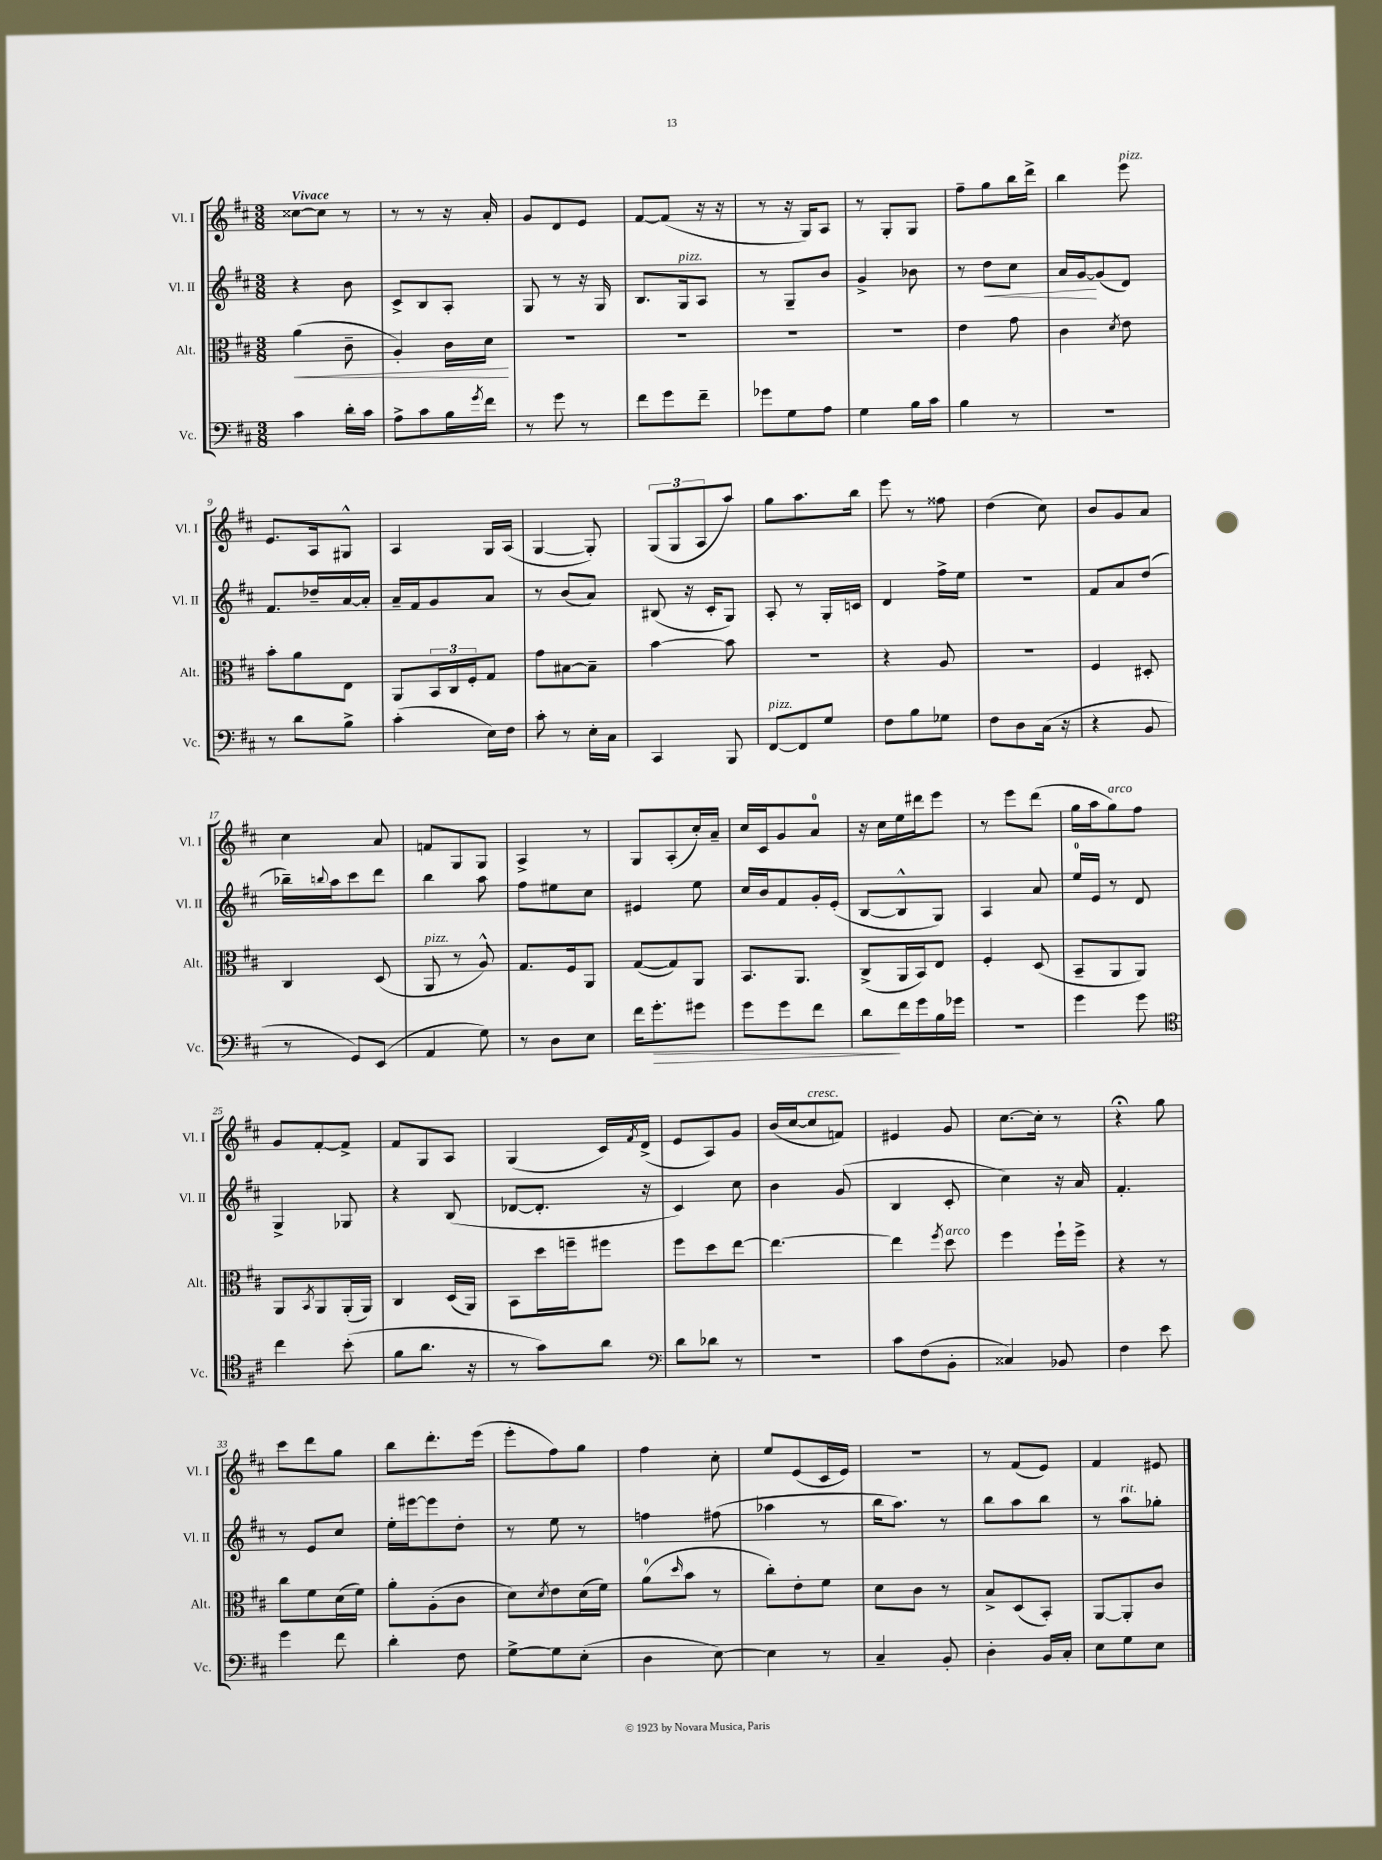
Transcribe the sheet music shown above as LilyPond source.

<<
\new StaffGroup <<
\new Staff = "s0" \with { instrumentName = "Vl. I" shortInstrumentName = "Vl. I" } {
    \clef treble \key d \major \numericTimeSignature \time 3/8 \tempo "Vivace"
    cisis''8~ cisis''8 r8 |
    r8 r8 r16 a'16-. |
    g'8 d'8 e'8 |
    fis'8~ fis'8( r16 r16 |
    r8 r16 g16) a8 |
    r8 g8-. g8 |
    fis''8-- g''8 b''16 d'''16-> |
    b''4 e'''8^\markup { \italic "pizz." } |
    e'8. a16 gis8-^ |
    a4 g16 a16( |
    g4~ g8-.) |
    \tuplet 3/2 { g8( g8 a8 } a''8) |
    g''8 a''8. b''16 |
    e'''8 r8 fisis''8 |
    d''4( cis''8) |
    b'8 g'8 a'8 |
    cis''4 a'8 |
    f'8 g8 g8 |
    a4-> r8 |
    g8 a8-.( cis''16-.) a'16-- |
    cis''16 cis'16 g'8 a'8-0 |
    r16 cis''16 e''16 dis'''16 e'''8 |
    r8 e'''8 d'''8( |
    g''16 a''16 g''8^\markup { \italic "arco" }) fis''8 |
    g'8 fis'8~-. fis'8-> |
    fis'8 g8 a8 |
    g4( cis'16) \acciaccatura { fis'8 } d'16->( |
    e'8 a8) g'8 |
    b'16( cis''16~ cis''8^\markup { \italic "cresc." } f'8) |
    eis'4 g'8 |
    cis''8.~ cis''16-. r8 |
    r4\fermata g''8 |
    cis'''8 d'''8 g''8 |
    b''8 d'''8.-. e'''16( |
    e'''8-. fis''8) g''8 |
    fis''4 cis''8-. |
    e''8 e'8( cis'16 e'16) |
    R4. |
    r8 fis'8( e'8) |
    fis'4 eis'8 \bar "|." |
}
\new Staff = "s1" \with { instrumentName = "Vl. II" shortInstrumentName = "Vl. II" } {
    \clef treble \key d \major \numericTimeSignature \time 3/8
    r4 b'8 |
    cis'8-> b8 a8-. |
    g8 r8 r16 g16 |
    b8. g16^\markup { \italic "pizz." } a8 |
    r8 g8-- b'8 |
    g'4-> bes'8 |
    r8 d''8\< cis''8 |
    a'16 g'16~\! g'8( d'8) |
    fis'8. des''16-- a'16~ a'16-. |
    a'16-- fis'16 g'8 a'8 |
    r8 b'8( a'8) |
    bis8( r16 cis'16-. g8) |
    a8-. r8 g16-. c'16 |
    d'4 fis''16-> e''16 |
    R4. |
    fis'8 a'8 d''8( |
    bes''16--) \appoggiatura { b''8 } a''16 cis'''8 d'''8 |
    b''4 a''8 |
    fis''8 eis''8 cis''8 |
    eis'4 e''8 |
    cis''16 b'16 fis'8 g'16-. e'16-.( |
    b8~ b8-^ g8) |
    a4 a'8 |
    e''16-0 e'16 r8 d'8 |
    g4-> ges8 |
    r4 b8( |
    des'8~ des'8.-. r16 |
    cis'4) cis''8 |
    b'4 g'8( |
    b4 cis'8-. |
    cis''4) r16 a'16 |
    fis'4.-. |
    r8 e'8 cis''8 |
    e''16-. eis'''16~ eis'''8 d''8-. |
    r8 e''8 r8 |
    f''4 fis''8( |
    aes''4 r8 |
    b''16 a''8.) r8 |
    b''8 a''8 b''8 |
    r8 a''8^\markup { \italic "rit." } ges''8-. \bar "|." |
}
\new Staff = "s2" \with { instrumentName = "Alt." shortInstrumentName = "Alt." } {
    \clef alto \key d \major \numericTimeSignature \time 3/8
    a'4\<( cis'8-- |
    a4-.) cis'16 d'16\! |
    R4. |
    R4. |
    R4. |
    R4. |
    e'4 g'8 |
    cis'4 \acciaccatura { d'8 } e'8 |
    b'8-. a'8 e8 |
    a,8 \tuplet 3/2 { b,16 cis16 fis16-. } g8 |
    g'8 bis8~ bis8-- |
    b'4~ b'8 |
    R4. |
    r4 a8 |
    R4. |
    fis4 dis8-. |
    cis4 d8( |
    a,8^\markup { \italic "pizz." } r8 a8-^) |
    g8. fis16 a,8 |
    g8~( g8) a,8 |
    b,8. a,8. |
    cis8->( a,16 b,16) e8 |
    fis4-. d8( |
    b,8-- a,8 a,8) |
    a,8 \acciaccatura { b,8 } a,8 a,16-.( a,16) |
    cis4 d16( a,16) |
    b,8 d''16 f''16-- fis''8 |
    fis''8 d''8 e''8~ |
    e''4.~ |
    e''4 \acciaccatura { fis''8 } d''8^\markup { \italic "arco" } |
    fis''4 fis''16-! fis''16-> |
    r4 r8 |
    cis''8 fis'8 d'16( fis'16) |
    a'8-. a8-.( cis'8 |
    d'8) \acciaccatura { d'8 } e'8 d'16( fis'16) |
    a'8-0( \grace { d''16 } b'8 r8 |
    cis''8-.) e'8-. fis'8 |
    d'8 cis'8 r8 |
    b8-> d8( b,8-.) |
    a,8~ a,8-. cis'8 \bar "|." |
}
\new Staff = "s3" \with { instrumentName = "Vc." shortInstrumentName = "Vc." } {
    \clef bass \key d \major \numericTimeSignature \time 3/8
    cis'4 d'16-. cis'16 |
    a8-> cis'8 b16 \acciaccatura { g'8 } fis'16 |
    r8 g'8 r8 |
    fis'8 g'8 fis'8-- |
    ges'8 g8 a8 |
    g4 b16 cis'16 |
    b4 r8 |
    R4. |
    r8 d'8 b8-> |
    cis'4-.( e16) fis16 |
    cis'8-. r8 e16-. cis16 |
    cis,4 b,,8 |
    fis,8~^\markup { \italic "pizz." } fis,8 g8 |
    fis8 b8 ges8 |
    fis8 d8 cis16( r16 |
    r4 b,8 |
    r8 g,8) e,8( |
    a,4 g8) |
    r8 d8 e8 |
    fis'16 g'8.-.\> gis'8 |
    g'8 g'8 fis'8 |
    d'8\! fis'16 g'16 b16 ges'16 |
    R4. |
    g'4 g'8 |
    \clef tenor cis''4 b'8-.( |
    fis'8 a'8. r16 |
    r8 g'8) a'8 |
    \clef bass d'8 des'8 r8 |
    R4. |
    cis'8 fis8( b,8-. |
    cisis4) bes,8 |
    fis4 e'8 |
    g'4 fis'8 |
    d'4-. fis8 |
    g8~-> g8 e8-.( |
    d4 e8~) |
    e4 r8 |
    cis4-- b,8-. |
    d4-. b,16 cis16-. |
    e8 g8 e8 \bar "|." |
}
>>
>>
